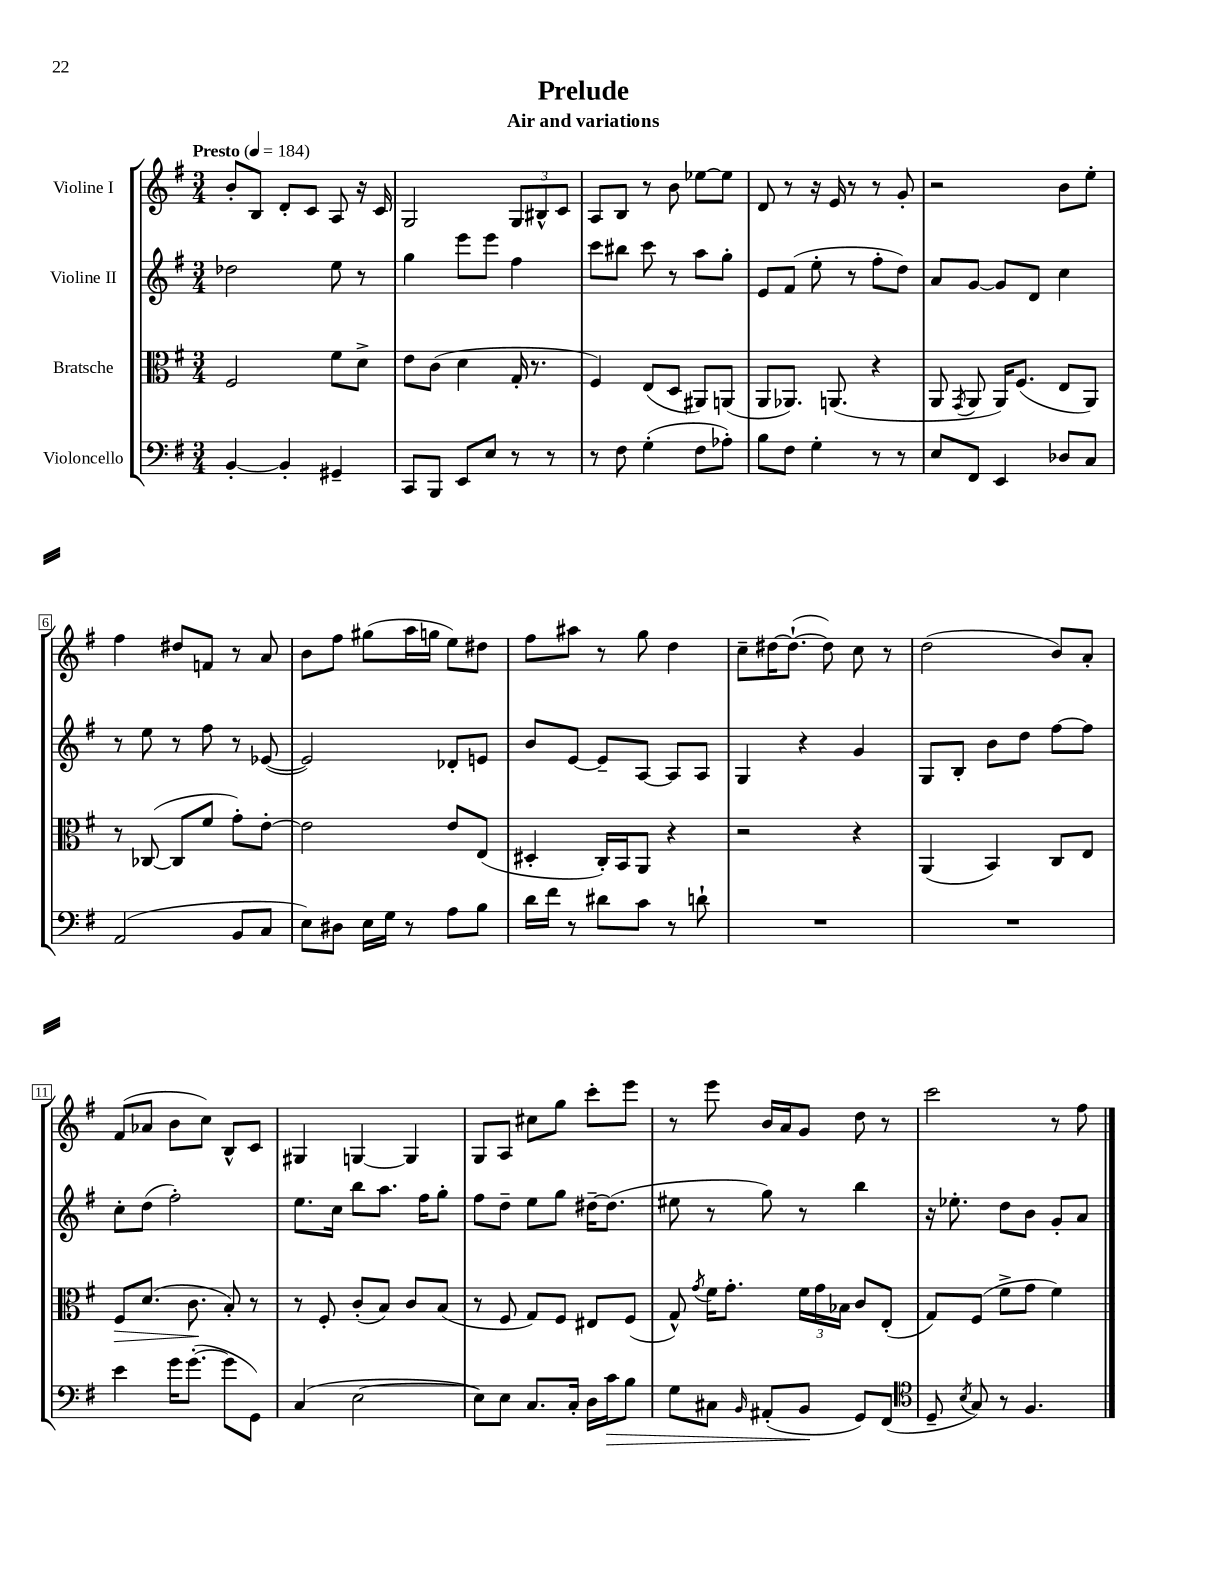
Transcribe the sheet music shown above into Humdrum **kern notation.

**kern	**dynam	**kern	**dynam	**kern	**kern
*part4	*part4	*part3	*part3	*part2	*part1
*staff4	*staff4	*staff3	*staff3	*staff2	*staff1
*I"Violoncello	*	*I"Bratsche	*	*I"Violine II	*I"Violine I
*clefF4	*	*clefC3	*	*clefG2	*clefG2
*k[f#]	*	*k[f#]	*	*k[f#]	*k[f#]
*M3/4	*	*M3/4	*	*M3/4	*M3/4
*MM184	*	*MM184	*	*MM184	*MM184
=1	=1	=1	=1	=1	=1
!	!	!	!	!	!LO:TX:a:B:t=Presto
[4BB'/	.	2F#/	.	2dd-X\	8b'/L
.	.	.	.	.	8B/J
4BB'/]	.	.	.	.	8d'/L
.	.	.	.	.	8c/J
4GG#X~/	.	8f#\L	.	8ee\	8A/
.	.	8d^\J	.	8r	16r
.	.	.	.	.	16c/
=2	=2	=2	=2	=2	=2
8CC/L	.	8e\L	.	4gg\	2G/
8BBB/J	.	(8c\J	.	.	.
8EE/L	.	4d\	.	8eee\L	.
8E/J	.	.	.	8eee\J	.
8r	.	16G'/	.	4ff#\	12G/L
.	.	8.r	.	.	.
.	.	.	.	.	12B#X^^/
8r	.	.	.	.	.
.	.	.	.	.	12c/J
=3	=3	=3	=3	=3	=3
8r	.	4F#/)	.	8ccc\L	8A/L
8F#\	.	.	.	8bb#X\J	8B/J
(4G'\	.	(8E/L	.	8ccc\	8r
.	.	8D/J	.	8r	8b\
8F#\L	.	8AA#X/L)	.	8aa\L	[8ee-X\L
8A-X'\J)	.	(8AAn/J	.	8gg'\J	8ee-\J]
=4	=4	=4	=4	=4	=4
8B\L	.	8AA/L	.	8e/L	8d/
8F#\J	.	8.AA-X/J)	.	(8f#/J	8r
4G'\	.	.	.	8ee'\	16r
.	.	(8.AAn/	.	.	16e/
.	.	.	.	8r	8r
8r	.	4r	.	8ff#'\L	8r
8r	.	.	.	8dd\J)	8g'/
=5	=5	=5	=5	=5	=5
8E/L	.	8AA/	.	8a/L	2r
.	.	8qGG/	.	.	.
8FF#/J	.	8AA/	.	[8g/J	.
4EE/	.	16AA/KL)	.	8g/L]	.
.	.	(8.F#/J	.	.	.
.	.	.	.	8d/J	.
8D-X/L	.	8E/L	.	4cc\	8b\L
8C/J	.	8AA/J)	.	.	8ee'\J
!!LO:LB:g=z
=6	=6	=6	=6	=6	=6
(2AA/	.	8r	.	8r	4ff#\
.	.	([8C-X/	.	8ee\	.
.	.	8C-/L]	.	8r	8dd#X/L
.	.	8f#/J	.	8ff#\	8fn/J
8BB/L	.	8g'\L)	.	8r	8r
8C/J	.	[8e'\J	.	([8e-X/	8a/
=7	=7	=7	=7	=7	=7
8E\L)	.	2e\]	.	2e-/])	8b\L
8D#X\J	.	.	.	.	8ff#\J
16E\LL	.	.	.	.	(8gg#X\L
16G\JJ	.	.	.	.	.
8r	.	.	.	.	16aa\L
.	.	.	.	.	16ggn\JJ
8A\L	.	8e/L	.	8d-X'/L	8ee\L)
8B\J	.	(8E/J	.	8en/J	8dd#X\J
=8	=8	=8	=8	=8	=8
16d\LL	.	4D#X'/	.	8b/L	8ff#\L
16f#\JJ	.	.	.	.	.
8r	.	.	.	[8e/J	8aa#X\J
8d#X\L	.	16C'/LL)	.	8e~/L]	8r
.	.	16BB/J	.	.	.
8c\J	.	8AA/J	.	[8A/J	8gg\
8r	.	4r	.	8A/L]	4dd\
8dn`\	.	.	.	8A/J	.
=9	=9	=9	=9	=9	=9
2.r	.	2r	.	4G/	8cc~\L
.	.	.	.	.	[16dd#X\K
.	.	.	.	.	(8.dd#`\J_
.	.	.	.	4r	.
.	.	.	.	.	8dd#\])
.	.	4r	.	4g/	8cc\
.	.	.	.	.	8r
=10	=10	=10	=10	=10	=10
2.r	.	(4AA/	.	8G/L	(2dd\
.	.	.	.	8B'/J	.
.	.	4BB/)	.	8b\L	.
.	.	.	.	8dd\J	.
.	.	8C/L	.	[8ff#\L	8b/L)
.	.	8E/J	.	8ff#\J]	8a'/J
!!LO:LB:g=z
=11	=11	=11	=11	=11	=11
!	!	!	!LO:HP:b	!	!
4e\	.	8F#/L	>	8cc'\L	(8f#/L
.	.	(8.d/J	.	(8dd\J	8a-X/J
16g\KL	.	.	.	2ff#'\)	8b\L
([8.g'\J	.	8.c\	.	.	.
.	.	.	.	.	8cc\J)
8g\L]	.	8B'/)	]	.	8B^^/L
8GG\J)	.	8r	.	.	8c/J
=12	=12	=12	=12	=12	=12
(4C/	.	8r	.	8.ee\L	4G#X/
.	.	8F#'/	.	.	.
.	.	.	.	16cc\Jk	.
[2E\	.	(8c'/L	.	8bb\L	[4Gn/
.	.	8B/J)	.	8.aa\J	.
.	.	8c/L	.	.	4G/]
.	.	.	.	16ff#\KL	.
.	.	(8B/J	.	8gg'\J	.
=13	=13	=13	=13	=13	=13
8E\L])	.	8r	.	8ff#\L	8G/L
8E\J	.	8F#/	.	8dd~\J	8A/J
8.C/L	.	8G/L)	.	8ee\L	8cc#X\L
.	.	8F#/J	.	8gg\J	8gg\J
16C'/Jk	.	.	.	.	.
16D\LL	.	8E#X/L	.	[16dd#X~\KL	8ccc'\L
!	!LO:HP:b	!	!	!	!
16c\J	>	.	.	(8.dd#\J]	.
8B\J	.	(8F#/J	.	.	8eee\J
=14	=14	=14	=14	=14	=14
8G\L	.	8G^^/)	.	8ee#X\	8r
.	.	8qg/	.	.	.
8C#X\J	.	16f#\KL	.	8r	8eee\
.	.	8.g'\J	.	.	.
16qqBB/	.	.	.	.	.
(8AA#X'/L	.	.	.	8gg\)	16b/LL
.	.	.	.	.	16a/J
8BB/J	.	24f#\LL	.	8r	8g/J
.	.	24g\	.	.	.
.	.	24B-X\JJ	.	.	.
8GG/L)	]	8c/L	.	4bb\	8dd\
(8FF#/J	.	(8E'/J	.	.	8r
=15	=15	=15	=15	=15	=15
*clefC4	*	*	*	*	*
8D~/	.	8G/L)	.	16r	2ccc\
.	.	.	.	8.ee-X'\	.
8qB/	.	.	.	.	.
8G/)	.	(8F#/J	.	.	.
8r	.	8f#^\L	.	8dd\L	.
4.F#/	.	8g\J	.	8b\J	.
.	.	4f#\)	.	8g'/L	8r
.	.	.	.	8a/J	8ff#\
==	==	==	==	==	==
*-	*-	*-	*-	*-	*-
